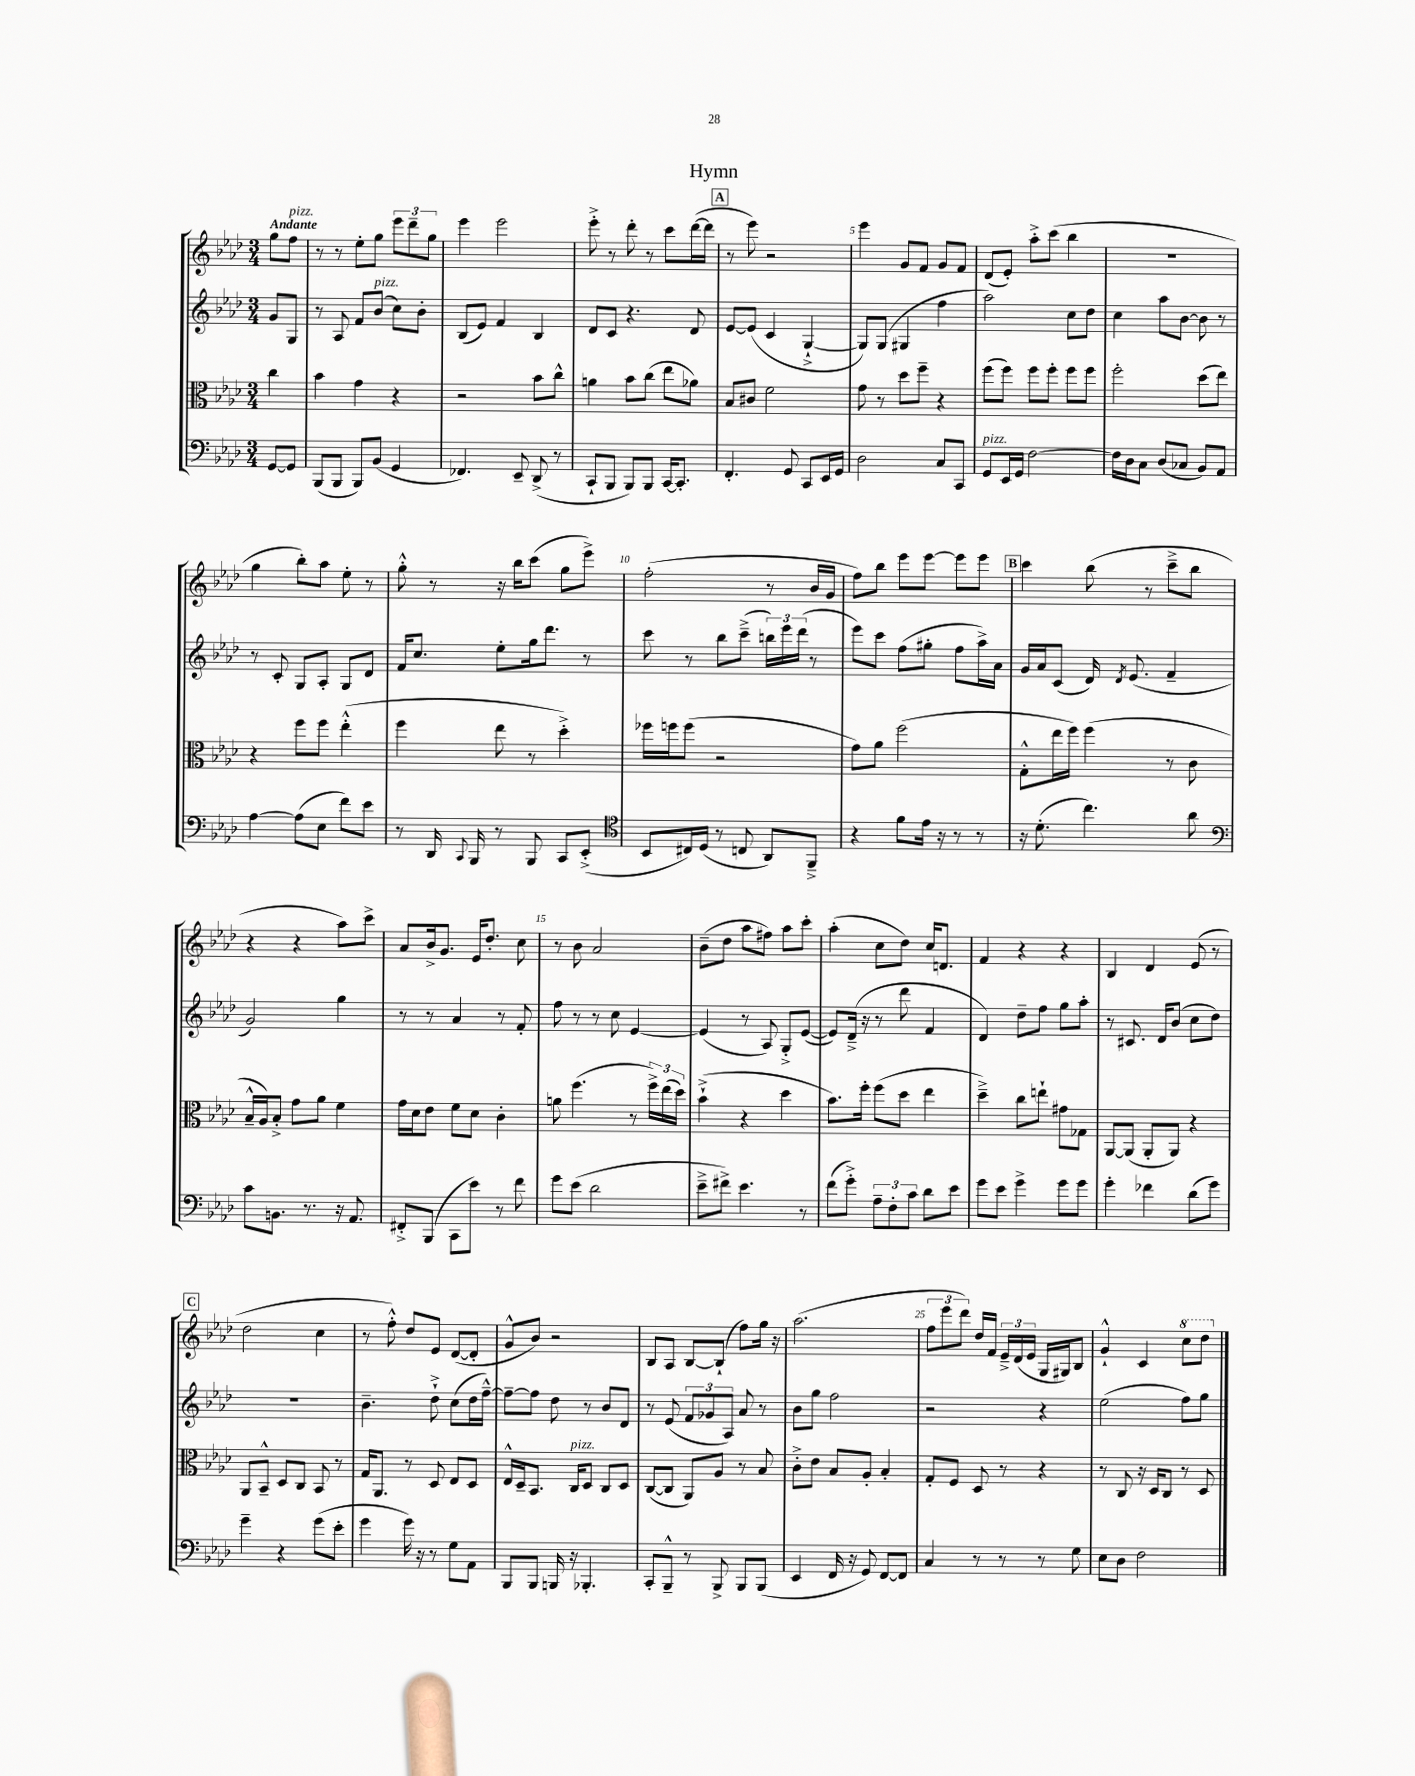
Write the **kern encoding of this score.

**kern	**kern	**kern	**kern
*staff4	*staff3	*staff2	*staff1
*clefF4	*clefC3	*clefG2	*clefG2
*k[b-e-a-d-]	*k[b-e-a-d-]	*k[b-e-a-d-]	*k[b-e-a-d-]
*M3/4	*M3/4	*M3/4	*M3/4
[8GG	4cc	8g	8gg
8GG]	.	8G	8ff
=	=	=	=
(8BBB-	4b-	8r	8r
8BBB-	.	8A-	8r
8BBB-)	4g	8f	8ee-'
(8BB-	.	(8b-	8gg
4GG	4r	8cc)	12eee-
.	.	.	12ddd-~
.	.	8b-'	.
.	.	.	12gg
=	=	=	=
4.FF-)	2r	(8B-	4eee-
.	.	8e-)	.
.	.	4f	2eee-
8EE-~	.	.	.
(8DD-^	8b-	4B-	.
8r	8cc^^	.	.
=	=	=	=
8CC`	4a	8d-	8eee-'^
8BBB-	.	8c	8r
8BBB-)	8b-	4.r	8ddd-'
8BBB-	(8cc	.	8r
[16CC	8ee-	.	8ccc
8.CC']	.	.	.
.	8a-)	8d-	([16ddd-
.	.	.	16ddd-]
=	=	=	=
4.FF'	8B-	[8e-	8r
.	8c#	(8e-]	8eee-)
.	2f	4c	2r
8GG	.	.	.
8CC	.	[4G`^	.
16EE-	.	.	.
16GG	.	.	.
=	=	=	=
2D-	8g	8G])	4eee-
.	8r	(8G	.
.	8dd-	4G#	8g
.	8ff~	.	8f
8C	4r	4ff	8g
8CC	.	.	8f
=	=	=	=
8GG	(8ff	2aa-)	(8d-
16EE-	8ff)	.	8e-')
16GG	.	.	.
[2F	8ff	.	8aa-'^
.	8ff'	.	(8ccc
.	8ff	8cc	4bb-
.	8ff	8dd-	.
=	=	=	=
16F]	2ff'	4cc	2.r
16D-	.	.	.
8C	.	.	.
(8D-	.	8aa-	.
8C-	.	[8b-	.
8BB-)	(8dd-	8b-]	.
8AA-	8ee-)	8r	.
=	=	=	=
[4A-	4r	8r	4gg
.	.	8c'	.
(8A-]	8ff	8G	8bb-')
8E-	8ff	8A-'	8aa-
8f)	(4ee-'^^	8G	8ee-'
8e-	.	8d-	8r
=	=	=	=
8r	4ff	16f	8gg'^^
.	.	8.cc	.
16DD-	.	.	8r
8qqCC	.	.	.
16BBB-	.	.	.
8r	8ee-	8ee-'	16r
.	.	.	16bb-
8BBB-	8r	16gg	(8ccc
.	.	8.ddd-	.
8CC	4dd-'^)	.	8gg
(8EE-'^	.	8r	8eee-^)
=	=	=	=
*clefC4	*	*	*
8BB-	16ff-	8ccc	(2ff'
.	16ff	.	.
16C#)	(8ff	8r	.
(16D-	.	.	.
8r	2r	8bb-	.
8C	.	(8ccc~^	.
8AA-)	.	24bb)	8r
.	.	24eee-	.
.	.	(24ddd-	.
8FF~^	.	8r	16b-
.	.	.	16g
=	=	=	=
4r	8g)	8eee-)	8ff)
.	8a-	8ccc	8bb-
8f	(2ff	(8ff	8eee-
16e-	.	8gg#'	[8eee-
16r	.	.	.
8r	.	8ff	8eee-]
8r	.	16aa-^)	8eee-
.	.	16a-	.
=	=	=	=
16r	8G'^^	16g	4ccc
(8.d-'	.	16a-	.
.	16ee-	(8c	.
.	16ff)	.	.
4.cc)	(4ff	16d-)	(8bb-
.	.	8qd-	.
.	.	(8.e-	.
.	.	.	8r
.	8r	4f~	8ccc~^
8a-	8c	.	8bb-
=	=	=	=
*clefF4	*	*	*
8c	16B-~^^	2g)	4r
.	16A-)	.	.
8.BB	8B-'^	.	.
.	8g	.	4r
8.r	.	.	.
.	8a-	.	.
16r	4f	4gg	8aa-)
8.AA-	.	.	.
.	.	.	8ccc^
=	=	=	=
8FF#'^	16g	8r	8a-
.	16d-	.	.
(8BBB-	8e-	8r	16b-^
.	.	.	8.g
8CC	8f	4a-	.
8e-)	8d-	.	16e-
.	.	.	8.dd-'
8r	4c'	8r	.
8f	.	8f'	8cc
=	=	=	=
8g	8a	8ff	8r
(8e-	(4.ff	8r	8b-
2d-	.	8r	2a-
.	.	8cc	.
.	8r	[4e-	.
.	24ff^)	.	.
.	(24ee-	.	.
.	24dd-)	.	.
=	=	=	=
8e-~^	(4b-`^	(4e-]	(8b-~
8f#^)	.	.	8dd-
4.e-	4r	8r	8aa-
.	.	8A-)	8ff#)
.	4dd-	8G'^	8aa-
8r	.	([8e-	8ccc'
=	=	=	=
(8f	8.b-)	8e-])	(4aa-'
8g'^)	.	(16d-~^	.
.	16ff'	16r	.
12A-~	(8ff	8r	8cc
12F'	.	.	.
.	8dd-	8ddd-	8dd-)
12c	.	.	.
8d-	4ee-	4f	16cc
.	.	.	8.d
8e-	.	.	.
=	=	=	=
8g	4dd-~^)	4d-)	4f
8e-	.	.	.
4g^	8cc	8dd-~	4r
.	8ee`	8ff	.
8g	8g#	8gg	4r
8g	8G-	8aa-'	.
=	=	=	=
4g'	[8AA-	8r	4B-
.	(8AA-]	8.c#	.
4f-	8AA-'	.	4d-
.	.	16d-	.
.	8AA-)	(8b-	.
(8d-	4r	8cc	(8e-
8g)	.	8dd-)	8r
=	=	=	=
4g~	8AA-	2.r	2dd-
.	8BB-~^^	.	.
4r	8D-	.	.
.	8C	.	.
(8g	8BB-	.	4cc
8e-'	8r	.	.
=	=	=	=
4g	16G	4.b-~	8r
.	8.AA-	.	.
.	.	.	8ff'^^)
16g)	8r	.	8dd-
16r	.	.	.
8r	8D-	8dd-`^	8e-
8G	8E-	(8cc	([8d-
8AA-	8D-	16dd-	8d-']
.	.	[16ff~^^)	.
=	=	=	=
8BBB-	16E-^^	8ff~_	8g^^
.	16D-~	.	.
8BBB-	8.BB-	8ff]	8b-)
16BBB	.	8dd-	2r
16r	16C	.	.
4.BBB-'	8D-	8r	.
.	8C	8b-	.
.	8D-	8d-	.
=	=	=	=
8CC'	([8C	8r	8B-
8BBB-~^^	8C]	(8e-	8A-
8r	8AA-)	12f	[8B-
.	.	12g-	.
8BBB-^	8A-	.	(8B-`]
.	.	12A-)	.
8BBB-	8r	8a-	8ff)
(8BBB-	8B-	8r	16gg
.	.	.	16r
=	=	=	=
4EE-	8c'^	8b-	(2.aa-
.	8e-	8gg	.
16FF	8B-	2ff	.
16r	.	.	.
8GG)	8A-'	.	.
[8FF	4B-'	.	.
8FF]	.	.	.
=	=	=	=
4C	8G'	2r	12ff
.	.	.	12eee-
.	8F	.	.
.	.	.	12ddd-)
8r	8D-	.	16dd-
.	.	.	16f
8r	8r	.	24e-~^
.	.	.	(24d-
.	.	.	24e-
8r	4r	4r	16G
.	.	.	16G#)
8G	.	.	8B-
=	=	=	=
8E-	8r	(2ee-	4g`^^
8D-	8C	.	.
2F	16r	.	4c
.	16D-	.	.
.	8C	.	.
.	8r	8ff)	8ccc
.	8D-	8gg	8ddd-
==	==	==	==
*-	*-	*-	*-
